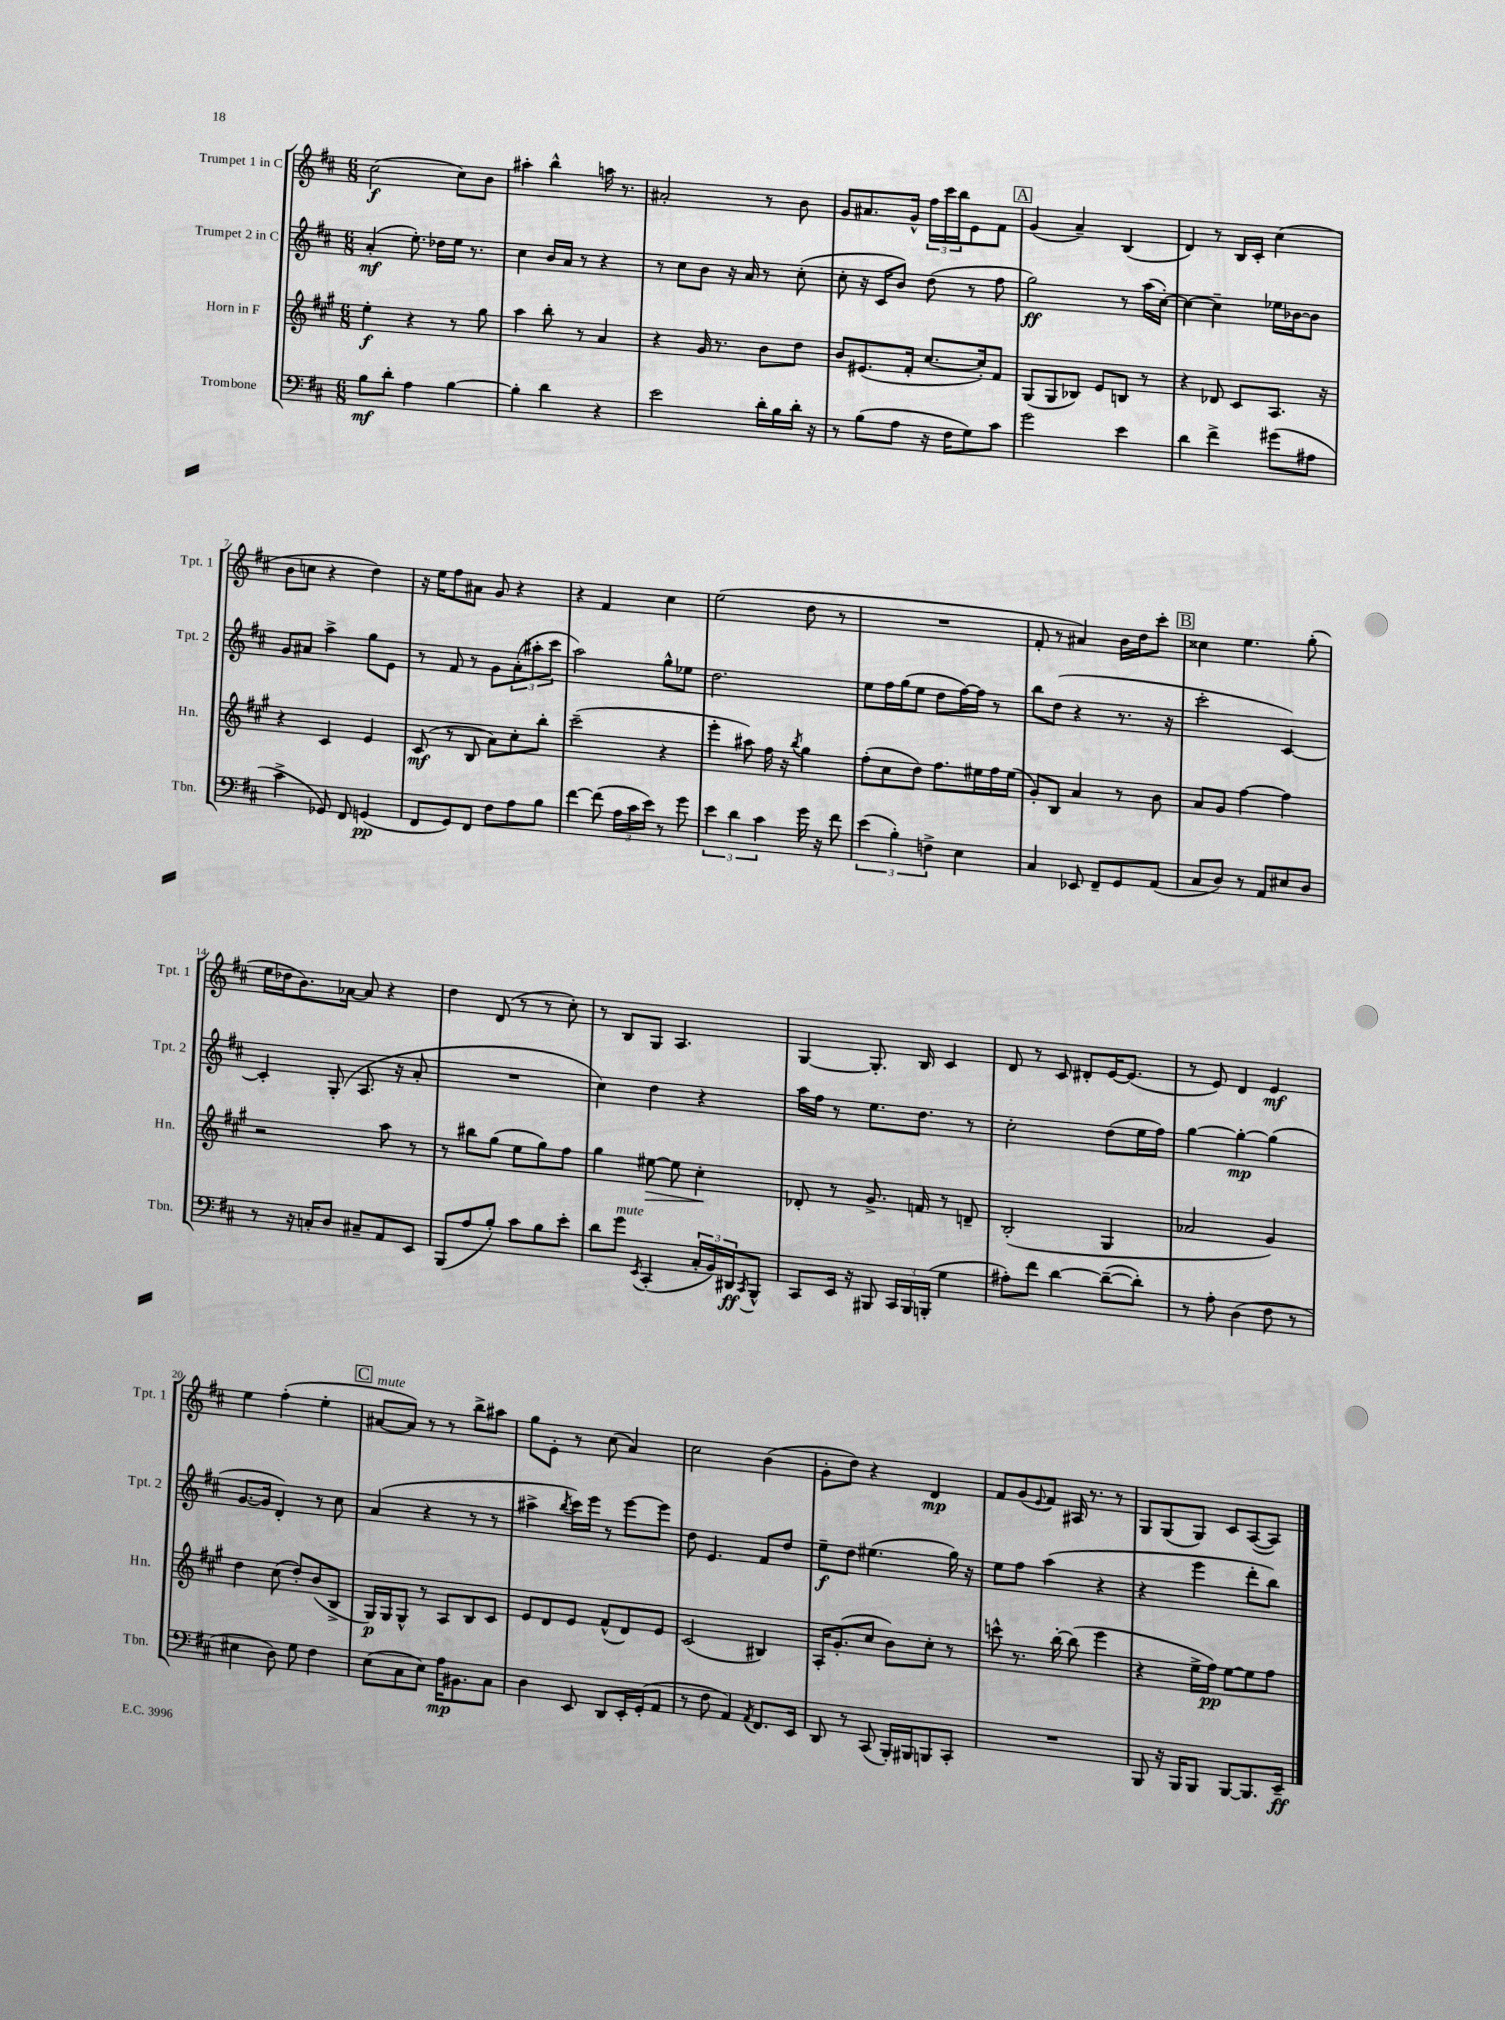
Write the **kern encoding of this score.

**kern	**dynam	**kern	**dynam	**kern	**dynam	**kern	**dynam
*part4	*part4	*part3	*part3	*part2	*part2	*part1	*part1
*staff4	*staff4	*staff3	*staff3	*staff2	*staff2	*staff1	*staff1
*I"Trombone	*	*I"Horn in F	*	*I"Trumpet 2 in C	*	*I"Trumpet 1 in C	*
*I'Tbn.	*	*I'Hn.	*	*I'Tpt. 2	*	*I'Tpt. 1	*
*clefF4	*	*clefG2	*	*clefG2	*	*clefG2	*
*k[f#c#]	*	*k[f#c#g#]	*	*k[f#c#]	*	*k[f#c#]	*
*M6/8	*	*M6/8	*	*M6/8	*	*M6/8	*
=1	=1	=1	=1	=1	=1	=1	=1
8B\L	mf	4ee'\	f	(4a'/	mf	(2cc#\	f
8d'\J	.	.	.	.	.	.	.
4A\	.	4r	.	8.ee'\)	.	.	.
.	.	.	.	16dd-X\LL	.	.	.
[4B\	.	8r	.	16ee\JJ	.	8cc#\L)	.
.	.	.	.	8.r	.	.	.
.	.	8gg#\	.	.	.	8b\J	.
=2	=2	=2	=2	=2	=2	=2	=2
4B'\]	.	4aa\	.	4cc#\	.	4aa#X'\	.
4d\	.	8bb'\	.	16b/LL	.	4bb^^\	.
.	.	.	.	16a/JJ	.	.	.
.	.	8r	.	8r	.	.	.
4r	.	4a/	.	4r	.	16aan\	.
.	.	.	.	.	.	8.r	.
=3	=3	=3	=3	=3	=3	=3	=3
2e\	.	4r	.	8r	.	2a#X'/	.
.	.	.	.	8cc#\L	.	.	.
.	.	16g#/	.	8b\J	.	.	.
.	.	8.r	.	.	.	.	.
.	.	.	.	16r	.	.	.
.	.	.	.	16a/	.	.	.
16d'\LL	.	8b\L	.	8r	.	8r	.
16B\	.	.	.	.	.	.	.
16d'\JJ	.	8dd\J	.	(8cc#'\	.	8b\	.
16r	.	.	.	.	.	.	.
=4	=4	=4	=4	=4	=4	=4	=4
8r	.	8b/L	.	8cc#'\	.	8g/L	.
(8B\L	.	(8.e#X/	.	16r	.	8.a#X/	.
.	.	.	.	16c#/KL	.	.	.
8A\J	.	.	.	8b/J)	.	.	.
.	.	16f#'/Jk	.	.	.	16g^^/Jk	.
16r	.	[8.cc#/L	.	(8dd\	.	24ff#\LL	.
.	.	.	.	.	.	24ccc#\	.
16F#\KL	.	.	.	.	.	.	.
.	.	.	.	.	.	24bb\J	.
8G\)	.	.	.	8r	.	8e\	.
.	.	16cc#'/k])	.	.	.	.	.
8c#\J	.	8f#/J	.	8ff#\	.	8f#\J	.
!!LO:REH:place=s1:t=A
=5	=5	=5	=5	=5	=5	=5	=5
2g\	.	(8G#/L	.	2gg\)	ff	(4g/	.
.	.	8G#/	.	.	.	.	.
.	.	8B-X/J)	.	.	.	4a~/)	.
.	.	8e/L	.	.	.	.	.
4e\	.	8Bn/J	.	8r	.	(4B/	.
.	.	8r	.	(16aa\LL	.	.	.
.	.	.	.	[16cc#'\JJ)	.	.	.
=6	=6	=6	=6	=6	=6	=6	=6
4d\	.	4r	.	4cc#\_	.	4d/)	.
4f#^\	.	8d-X/	.	4cc#~\]	.	8r	.
.	.	8c#/L	.	.	.	16B/LL	.
.	.	.	.	.	.	16c#'/JJ	.
(8g#X\L	.	8.A/J	.	16ee-X\LL	.	(4cc#\	.
.	.	.	.	[16b-X\J	.	.	.
8A#X\J	.	.	.	8b-\J]	.	.	.
.	.	16r	.	.	.	.	.
!!LO:LB:g=z
=7	=7	=7	=7	=7	=7	=7	=7
4c#^\	.	4r	.	8g/L	.	8b\L	.
.	.	.	.	8a#X/J	.	8ccn\J	.
8GG-X/)	.	4c#/	.	4aa^\	.	4r	.
8FF#/	.	.	.	.	.	.	.
(4GGn/	pp	4e/	.	8gg\L	.	4dd\)	.
.	.	.	.	8e\J	.	.	.
=8	=8	=8	=8	=8	=8	=8	=8
8FF#/L	.	(8c#/	mf	8r	.	16r	.
.	.	.	.	.	.	16ee\KL	.
8GG/)	.	8r	.	8f#/	.	8ff#\	.
8FF#/J	.	8B/	.	8r	.	8a#X\J	.
8F#\L	.	8a\L)	.	8g\L	.	8g/	.
8A\	.	8cc#'\	.	(12a'\	.	4r	.
.	.	.	.	12aa#X'\	.	.	.
8B\J	.	8bb'\J	.	.	.	.	.
.	.	.	.	12ccc#\J	.	.	.
=9	=9	=9	=9	=9	=9	=9	=9
[4f#\	.	(2ccc#~\	.	2aa\)	.	4r	.
(8f#\]	.	.	.	.	.	4f#/	.
24A\LL	.	.	.	.	.	.	.
24c#\	.	.	.	.	.	.	.
24e\JJ)	.	.	.	.	.	.	.
8r	.	4r	.	8gg^^\L	.	4cc#\	.
8g\	.	.	.	8ee-X\J	.	.	.
=10	=10	=10	=10	=10	=10	=10	=10
6e\	.	4eee'\	.	2.dd\	.	(2ee\	.
6d\	.	.	.	.	.	.	.
.	.	8aa#X\)	.	.	.	.	.
6c#\	.	.	.	.	.	.	.
.	.	16ff#\	.	.	.	.	.
.	.	16r	.	.	.	.	.
.	.	8qbb/	.	.	.	.	.
16g\	.	4gg#\	.	.	.	8dd\	.
16r	.	.	.	.	.	.	.
8f#\	.	.	.	.	.	8r	.
=11	=11	=11	=11	=11	=11	=11	=11
(6e\	.	(8ff#'\L	.	8ee\L	.	2.r	.
.	.	8cc#\	.	16ff#\L	.	.	.
6B'\)	.	.	.	.	.	.	.
.	.	.	.	(16gg\J	.	.	.
.	.	8dd\J)	.	8ee\J	.	.	.
6Fn^\	.	.	.	.	.	.	.
.	.	8.ff#\L	.	8dd\L	.	.	.
4E\	.	.	.	[16ff#\L)	.	.	.
.	.	16ee#X\L	.	16ff#\JJ]	.	.	.
.	.	16ff#\	.	8r	.	.	.
.	.	(16ee#\JJ	.	.	.	.	.
=12	=12	=12	=12	=12	=12	=12	=12
4C#/	.	8g#'/L)	.	8bb\L	.	8f#'/	.
.	.	8B/J	.	(8dd\J	.	8r	.
8EE-X/	.	4a/	.	4r	.	4a#X/)	.
8FF#~/L	.	.	.	.	.	.	.
8GG/	.	8r	.	8.r	.	16b\LL	.
.	.	.	.	.	.	16dd\J	.
(8AA/J	.	8b\	.	.	.	8ccc#'\J	.
.	.	.	.	16r	.	.	.
!!LO:REH:place=s1:t=B
=13	=13	=13	=13	=13	=13	=13	=13
8C#/L	.	8a/L	.	2ccc#'\	.	4cc##X\	.
8D/J)	.	8g#/J	.	.	.	.	.
8r	.	[4ff#\	.	.	.	4.ee\	.
8AA/L	.	.	.	.	.	.	.
8E#X/	.	4ff#\]	.	[4c#/)	.	.	.
8D/J	.	.	.	.	.	(8gg'\	.
!!LO:LB:g=z
=14	=14	=14	=14	=14	=14	=14	=14
8r	.	2r	.	4c#'/]	.	16ee\LL	.
.	.	.	.	.	.	16dd-X\J	.
16r	.	.	.	.	.	8.b\)	.
16Cn'/KL	.	.	.	.	.	.	.
8D/J	.	.	.	(8G'/	.	.	.
.	.	.	.	.	.	[16a-X\Jk	.
8C#X~/L	.	.	.	8.A/	.	8a-/]	.
8AA/	.	8aa\	.	.	.	4r	.
.	.	.	.	16r	.	.	.
8EE/J	.	8r	.	8a'/	.	.	.
=15	=15	=15	=15	=15	=15	=15	=15
(8BBB/L	.	8r	.	2.r	.	4dd\	.
8A/	.	8bb#X\L	.	.	.	.	.
8B'/J)	.	(8gg#\J	.	.	.	(8d/	.
8c#\L	.	8ee\L	.	.	.	8r	.
8B\	.	8gg#\)	.	.	.	8r	.
8e'\J	.	8ff#\J	.	.	.	8cc#'\)	.
=16	=16	=16	=16	=16	=16	=16	=16
8d\L	.	4gg#\	.	4cc#\)	.	8r	.
!LO:TX:a:i:t=mute	!	!	!	!	!	!	!
8g\J	.	.	.	.	.	8B/L	.
8qEE/	.	.	.	.	.	.	.
!	!	!	!LO:HP:b	!	!	!	!
(4CC#'/	.	[8ee#X\	>	4dd\	.	8G/J	.
.	.	8ee#\]	.	.	.	4.A/	.
24C#'/LL	.	4cc#'\	.	4r	.	.	.
24BB/)	.	.	.	.	.	.	.
24DD#X/J	ff	.	.	.	.	.	.
8qCC#/	.	.	.	.	.	.	.
8BBB^^/J	.	.	.	.	.	.	.
.	.	.	]	.	.	.	.
=17	=17	=17	=17	=17	=17	=17	=17
8CC#/L	.	8d-X'/	.	16aa\LL	.	[4G/	.
.	.	.	.	16ff#\JJ	.	.	.
16EE/Jk	.	8r	.	8r	.	.	.
16r	.	.	.	.	.	.	.
8BBB#X/	.	8.g#^/	.	8.ee\L	.	8.G'/]	.
24CC#/LL	.	.	.	.	.	.	.
24BBB#/	.	.	.	.	.	.	.
.	.	16fn/	.	8.dd\J	.	16B/	.
(24BBBn'/JJ	.	.	.	.	.	.	.
4G\	.	8r	.	.	.	4c#/	.
.	.	8dn~/	.	8r	.	.	.
=18	=18	=18	=18	=18	=18	=18	=18
8A#X'\L)	.	(2B'/	.	2cc#'\	.	8d/	.
8f#\J	.	.	.	.	.	8r	.
[4d\	.	.	.	.	.	8c#/	.
.	.	.	.	.	.	8d#X'/L	.
(8d~\L_	.	4G#/	.	(8dd\L	.	[16e/K	.
.	.	.	.	.	.	(8.e/J]	.
8d'\J])	.	.	.	16ee\L	.	.	.
.	.	.	.	16ff#\JJ)	.	.	.
=19	=19	=19	=19	=19	=19	=19	=19
8r	.	2a-X/	.	[4gg\	.	8r	.
8A'\	.	.	.	.	.	8e/)	.
(4D\	.	.	.	4gg'\_	mp	4d/	.
8F#\	.	4g#/)	.	(4gg\]	.	4e/	mf
8r	.	.	.	.	.	.	.
!!LO:LB:g=z
=20	=20	=20	=20	=20	=20	=20	=20
4E#X\	.	4dd\	.	[8.g/L	.	4ee\	.
.	.	.	.	16g/Jk]	.	.	.
8D\)	.	(8cc#\	.	4d'/)	.	(4ff#'\	.
8G\	.	8dd'/L)	.	.	.	.	.
4F#\	.	(8b/	.	8r	.	4ee'\	.
.	.	8B^/J	.	8cc#\	.	.	.
!!LO:REH:place=s1:t=C
=21	=21	=21	=21	=21	=21	=21	=21
!	!	!	!	!	!	!LO:TX:a:i:t=mute	!
(8E\L	.	16G#/LL)	p	(4a/	.	[8a#X/L	.
.	.	16G#/J	.	.	.	.	.
8C#\	.	8G#^^/J	.	.	.	8a#/J])	.
8E\J)	.	8r	.	4r	.	8r	.
16A\KL	mp	8A/L	.	.	.	8r	.
8.BB#X\	.	.	.	.	.	.	.
.	.	8B/	.	8r	.	8bb^\L	.
8C#\J	.	8c#/J	.	8r	.	8aa#X\J	.
=22	=22	=22	=22	=22	=22	=22	=22
4D\	.	8e/L	.	4aa#X^\	.	8gg\L	.
.	.	8d/	.	.	.	8e'\J	.
.	.	.	.	8qbb/	.	.	.
8EE/	.	8e/J	.	16ccc#\LL)	.	8r	.
.	.	.	.	16eee\JJ	.	.	.
8DD/L	.	(8f#^^/L	.	8r	.	(8cc#\	.
16EE'/L	.	8d/)	.	[8eee\L	.	4a/)	.
(16GG'/J	.	.	.	.	.	.	.
8AA/J	.	8e/J	.	8eee\J]	.	.	.
=23	=23	=23	=23	=23	=23	=23	=23
8r	.	(2c#/	.	8dd\	.	2cc#\	.
8F#\	.	.	.	4.e/	.	.	.
4AA/)	.	.	.	.	.	.	.
8qAA/	.	.	.	.	.	.	.
8.FF#/L	.	4B#X/)	.	8f#/L	.	(4b\	.
.	.	.	.	8dd/J	.	.	.
16EE/Jk	.	.	.	.	.	.	.
=24	=24	=24	=24	=24	=24	=24	=24
8DD/	.	16A'/KL	.	8ee~\L	f	8g'\L	.
.	.	(8.g#'/	.	.	.	.	.
8r	.	.	.	8dd\J	.	8dd\J)	.
(8CC#/	.	8cc#/J	.	(4.ee#X\	.	4r	.
16BBB'/LL)	.	8b\L)	.	.	.	.	.
16BBB#X/J	.	.	.	.	.	.	.
8BBBn/	.	8cc#'\J	.	.	.	4d/	mp
8CC#'/J	.	8r	.	16gg\)	.	.	.
.	.	.	.	16r	.	.	.
=25	=25	=25	=25	=25	=25	=25	=25
2.r	.	8cccn^^\	.	8ee\L	.	8f#/L	.
.	.	8.r	.	8ff#\J	.	(8g/	.
.	.	.	.	.	.	8qqe/	.
.	.	.	.	(4aa\	.	8f#/J)	.
.	.	[16bb'\	.	.	.	.	.
.	.	(8bb\]	.	.	.	16A#X/	.
.	.	.	.	.	.	8.r	.
.	.	4eee\	.	4r	.	.	.
.	.	.	.	.	.	8r	.
=26	=26	=26	=26	=26	=26	=26	=26
8BBB/	.	4r	.	4r	.	8G/L	.
16r	.	.	.	.	.	(8G/	.
16BBB/KL	.	.	.	.	.	.	.
8BBB/J	.	16ee^\LL	.	4eee\	.	8G/J)	.
.	.	16ff#\JJ)	pp	.	.	.	.
[8BBB/L	.	[8ee\L	.	.	.	8c#/L	.
8.BBB/]	.	8ee\]	.	8ddd'\L	.	([8A/	.
.	.	8ff#\J	.	8bb\J)	.	8A/J])	.
16EE~/Jk	ff	.	.	.	.	.	.
==	==	==	==	==	==	==	==
*-	*-	*-	*-	*-	*-	*-	*-
